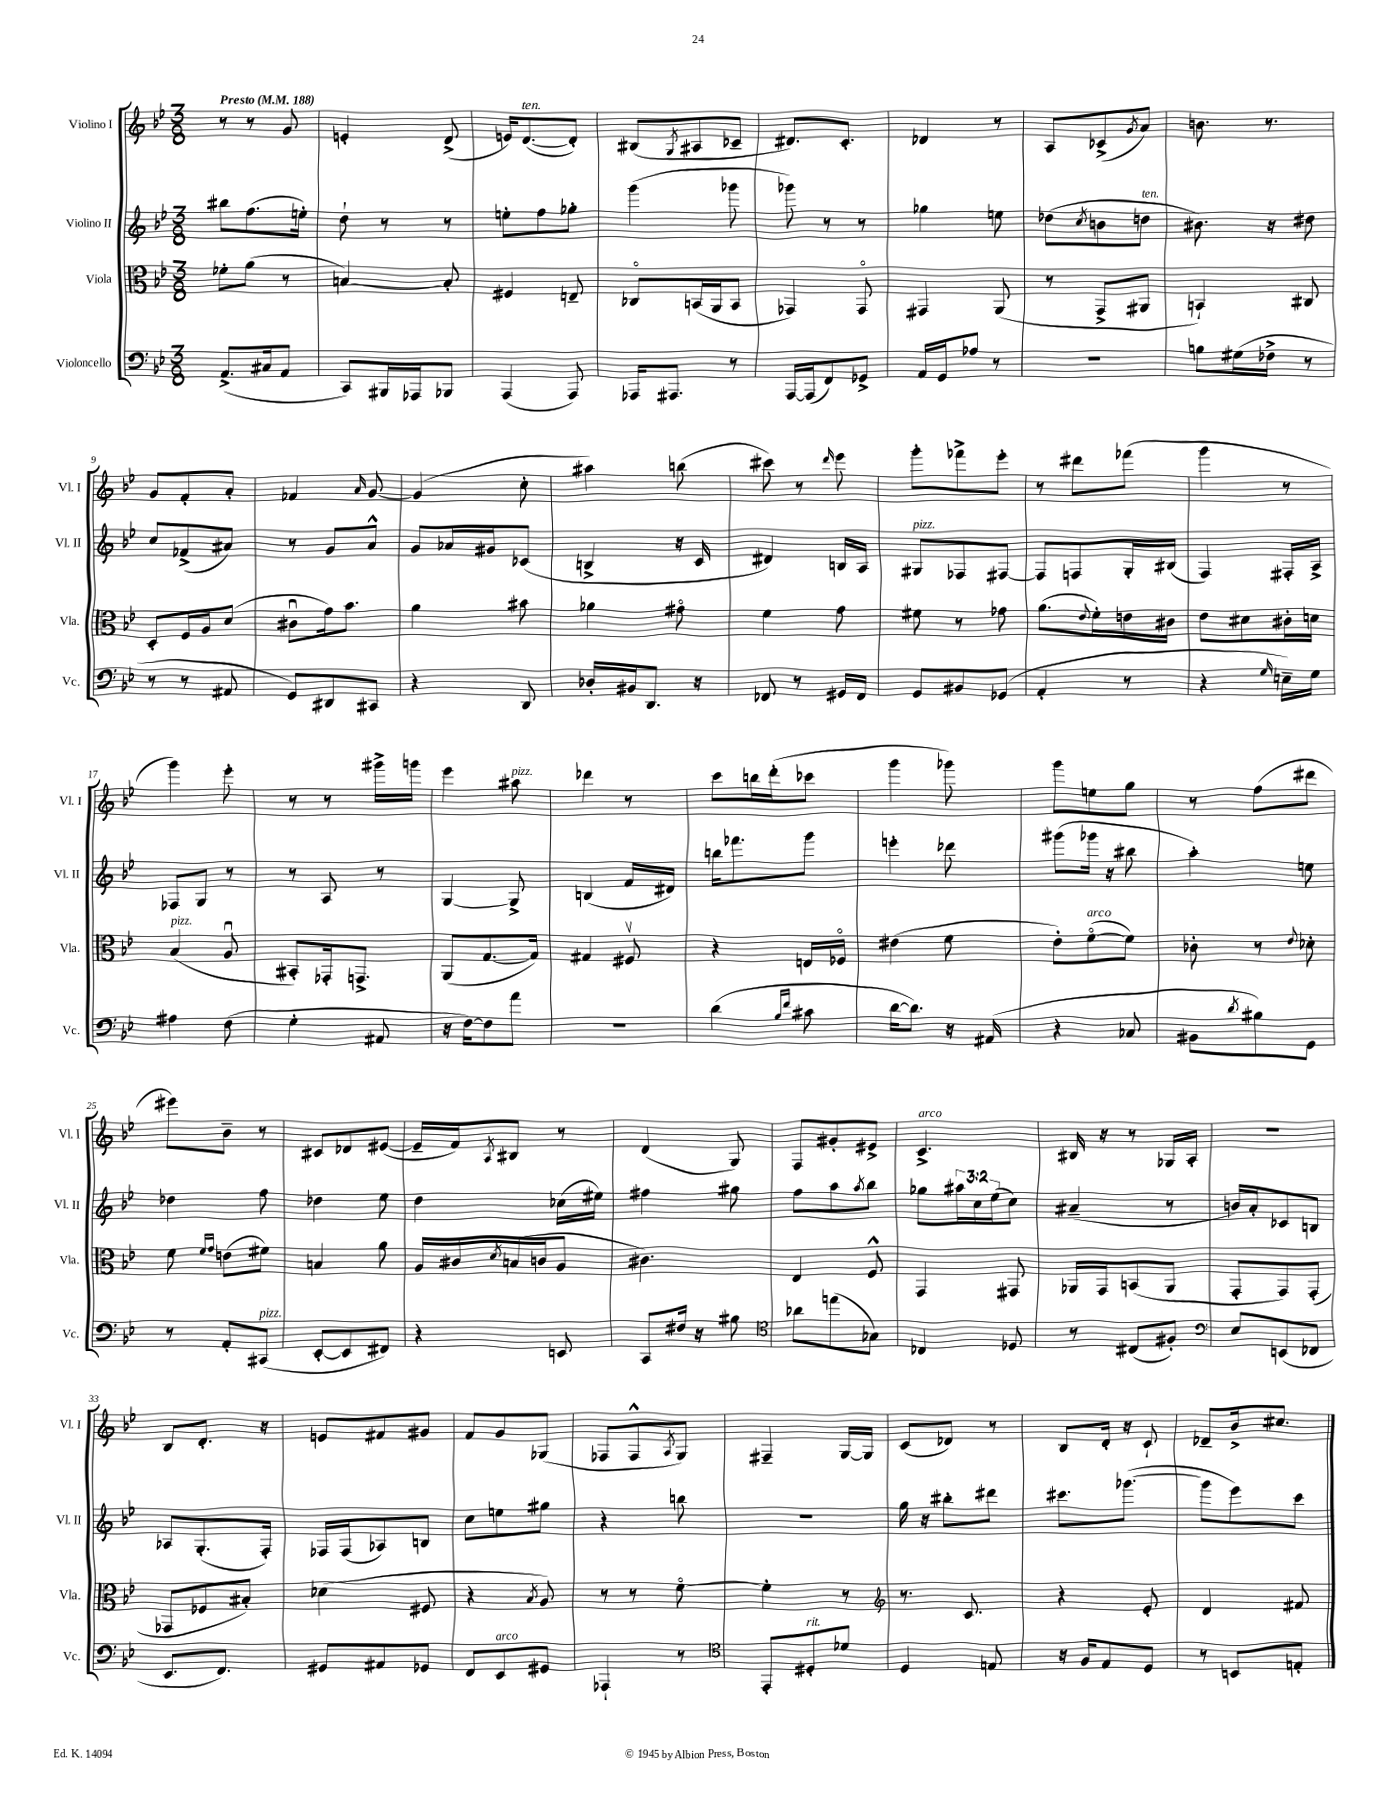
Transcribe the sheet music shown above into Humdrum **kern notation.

**kern	**kern	**kern	**kern
*staff4	*staff3	*staff2	*staff1
*clefF4	*clefC3	*clefG2	*clefG2
*k[b-e-]	*k[b-e-]	*k[b-e-]	*k[b-e-]
*M3/8	*M3/8	*M3/8	*M3/8
*MM188	*MM188	*MM188	*MM188
(8.AA^	8f-'	8bb#	8r
.	(8a	(8.ff	8r
16C#	.	.	.
8AA	8r	.	8g
.	.	16ee')	.
=	=	=	=
8CC)	[4B)	8dd`	4e'
16BBB#	.	8r	.
16AAA-	.	.	.
8BBB-	8B']	8r	(8d^
=	=	=	=
(4AAA	4F#	8ee'	16e)
.	.	.	([8.d
.	.	8ff	.
8AAA)	8E~	8gg-'	8d'])
=	=	=	=
16AAA-	8C-o	(4ggg	(8B#
8.AAA#	.	.	.
.	.	.	8qG
.	(16BB	.	8A#
.	16AA	.	.
8r	8BB	8ggg-	8c-~
=	=	=	=
[16AAA	4GG-)	8ggg-)	8.d#)
(16AAA]	.	.	.
8FF)	.	8r	.
.	.	.	8.c'
8GG-^	8GG-o	8r	.
=	=	=	=
16AA	4GG#	4gg-	4d-
16GG	.	.	.
8A-	.	.	.
8r	(8AA	8ee	8r
=	=	=	=
4.r	8r	(8dd-	8A
.	.	8qcc	.
.	8GG^	8b	(8c-^
.	.	.	8qg
.	8AA#	8dd	8a)
=	=	=	=
8B	4BB`)	8.b#)	8.b
(16G#	.	.	.
16F-^	.	16r	8.r
8r	8C#	8dd#	.
=	=	=	=
8r	8D'	8cc	8g
8r	16F	(8f-^	8f'
.	16A	.	.
8AA#	(8d	8a#)	8a'
=	=	=	=
8GG)	8c#u	8r	4f-
8DD#	16g)	8g	.
.	8.b-	.	.
.	.	.	16qqa
8CC#	.	8a^^	[8g
=	=	=	=
4r	4a	8g	(4g]
.	.	16a-	.
.	.	16g#	.
8DD	8b#	(8c-	8cc'
=	=	=	=
16D-'	4a-	4B^	4aa#)
16BB#	.	.	.
8.DD	.	.	.
.	8g#o	16r	(8bb
16r	.	16c	.
=	=	=	=
8FF-	4f	4d#)	8ccc#)
8r	.	.	8r
.	.	.	16qqddd
16GG#	8g	16B	8eee-
16FF-	.	16A	.
=	=	=	=
8GG	8f#	8G#	8ggg'
8BB#	8r	8F-	8fff-^
(8GG-	8g-	[8F#	8eee-'
=	=	=	=
4AA'	(8.a	8F#]	8r
.	.	8F	8ddd#
.	8qqe-	.	.
.	16f')	.	.
8r	16e	16G'	(8fff-
.	16c#	(16B#	.
=	=	=	=
4r	8e-	4F)	4ggg
.	8d#	.	.
16qqG	.	.	.
16E~)	16c#'	16F#'	8r
16G	16d	16A^	.
=	=	=	=
4A#	(4B-	8F-	4ggg)
.	.	8G	.
(8F	8Au	8r	8eee-'
=	=	=	=
4G'	8BB#')	8r	8r
.	16GG-'	8A	8r
.	8.GG^	.	.
8AA#	.	8r	16ggg#^
.	.	.	16ggg
=	=	=	=
16r	(8AA	[4G	4eee-
[16F)	.	.	.
8F]	[8.G	.	.
8a	.	8G^]	8aa#
.	16G])	.	.
=	=	=	=
4.r	4G#	(4B	4ddd-
.	8F#v	16f	8r
.	.	16d#)	.
=	=	=	=
(4d	4r	16bb	8ccc
.	.	8.fff-	.
.	.	.	16bb
.	.	.	(16ddd'
16qqB-	.	.	.
16qqf	.	.	.
8c#	16E	8ggg	8ccc-
.	16F-o	.	.
=	=	=	=
[16d	(4e#	4eee'	4ggg
8.d])	.	.	.
16r	8f	8ddd-	8ggg-)
(16AA#	.	.	.
=	=	=	=
4r	8e-')	(8ggg#	8ggg
.	([8fo	16ggg-	8ee
.	.	16r	.
8C-	8f])	8bb#	8gg
=	=	=	=
8BB#	8c-'	4aa')	8r
8qd	.	.	.
8B#)	8r	.	(8ff
.	8qqe-	.	.
8GG	8d-'	8ee	8ddd#
=	=	=	=
8r	8f	4dd-	8eee#)
.	16qqf	.	.
.	16qqg	.	.
8AA'	(8e	.	8b-~
(8CC#	8f#)	8ff	8r
=	=	=	=
[8EE-'	4B	4dd-	8c#
8EE-]	.	.	8d-
8FF#)	8a	8ee-	([8e#
=	=	=	=
4r	16A	4dd	16e#~]
.	16c#	.	16f)
.	8qd	.	8qA
.	(16B	.	8B#
.	16c	.	.
8EE	8A	(16cc-	8r
.	.	16ee#)	.
=	=	=	=
8CC	4.c#)	4ff#	(4d
16F#	.	.	.
16r	.	.	.
8B#	.	8gg#	8G)
=	=	=	=
*clefC4	*	*	*
8a-	4E-	8ff	8F
(8ee	.	8aa	8g#'
.	.	8qaa	.
8G-)	8F^^	8bb-	8e#^
=	=	=	=
4C-	4GG	8gg-	4.c^
.	.	24aa#	.
.	.	24cc	.
.	.	(24ee-	.
8D-	8GG#	8cc)	.
=	=	=	=
8r	16AA-	(4a#~	16B#
.	16GG	.	16r
(8C#	(8BB	.	8r
8F#')	8AA-	8r	16G-
.	.	.	16A'
=	=	=	=
*clefF4	*	*	*
8E-	8GG'	16b)	4.r
.	.	16a'	.
(8EE	8GG)	8c-	.
8FF-	(8GG'	8B	.
=	=	=	=
8.EE-	8GG-	8A-	8B-
.	8F-	(8.G'	8.d'
8.FF)	.	.	.
.	8B#')	.	.
.	.	16F')	16r
=	=	=	=
8GG#	(4d-	16F-	8e
.	.	(16F-	.
8AA#	.	8A-)	8f#
8GG-	8F#	8B	8g#
=	=	=	=
8FF	4r	8cc	8f
8EE-	.	8ee	8g
.	8qB-	.	.
8GG#	8A)	8gg#	(8G-
=	=	=	=
4AAA-`	8r	4r	8F-
.	8r	.	8F-^^
.	.	.	8qA
8r	[8fo	8bb	8G)
=	=	=	=
*clefC4	*	*	*
8EE-'	4f']	4.r	4F#~
8D#'	.	.	.
8d-	8r	.	[16G
.	.	.	16G]
=	=	=	=
*	*clefG2	*	*
4D	8.r	16gg	(8c
.	.	16r	.
.	.	8bb#'	8d-)
.	8.c	.	.
8E	.	8ddd#	8r
=	=	=	=
16r	4r	8.ccc#	8B-
16F	.	.	.
8E-	.	.	16d'
.	.	([8.ggg-	16r
8D	8e-'	.	8c`
=	=	=	=
8r	4d	8ggg-]	8d-~
8BB	.	8eee-)	16b-^
.	.	.	8.cc#
8E'	8f#	8ccc	.
==	==	==	==
*-	*-	*-	*-
